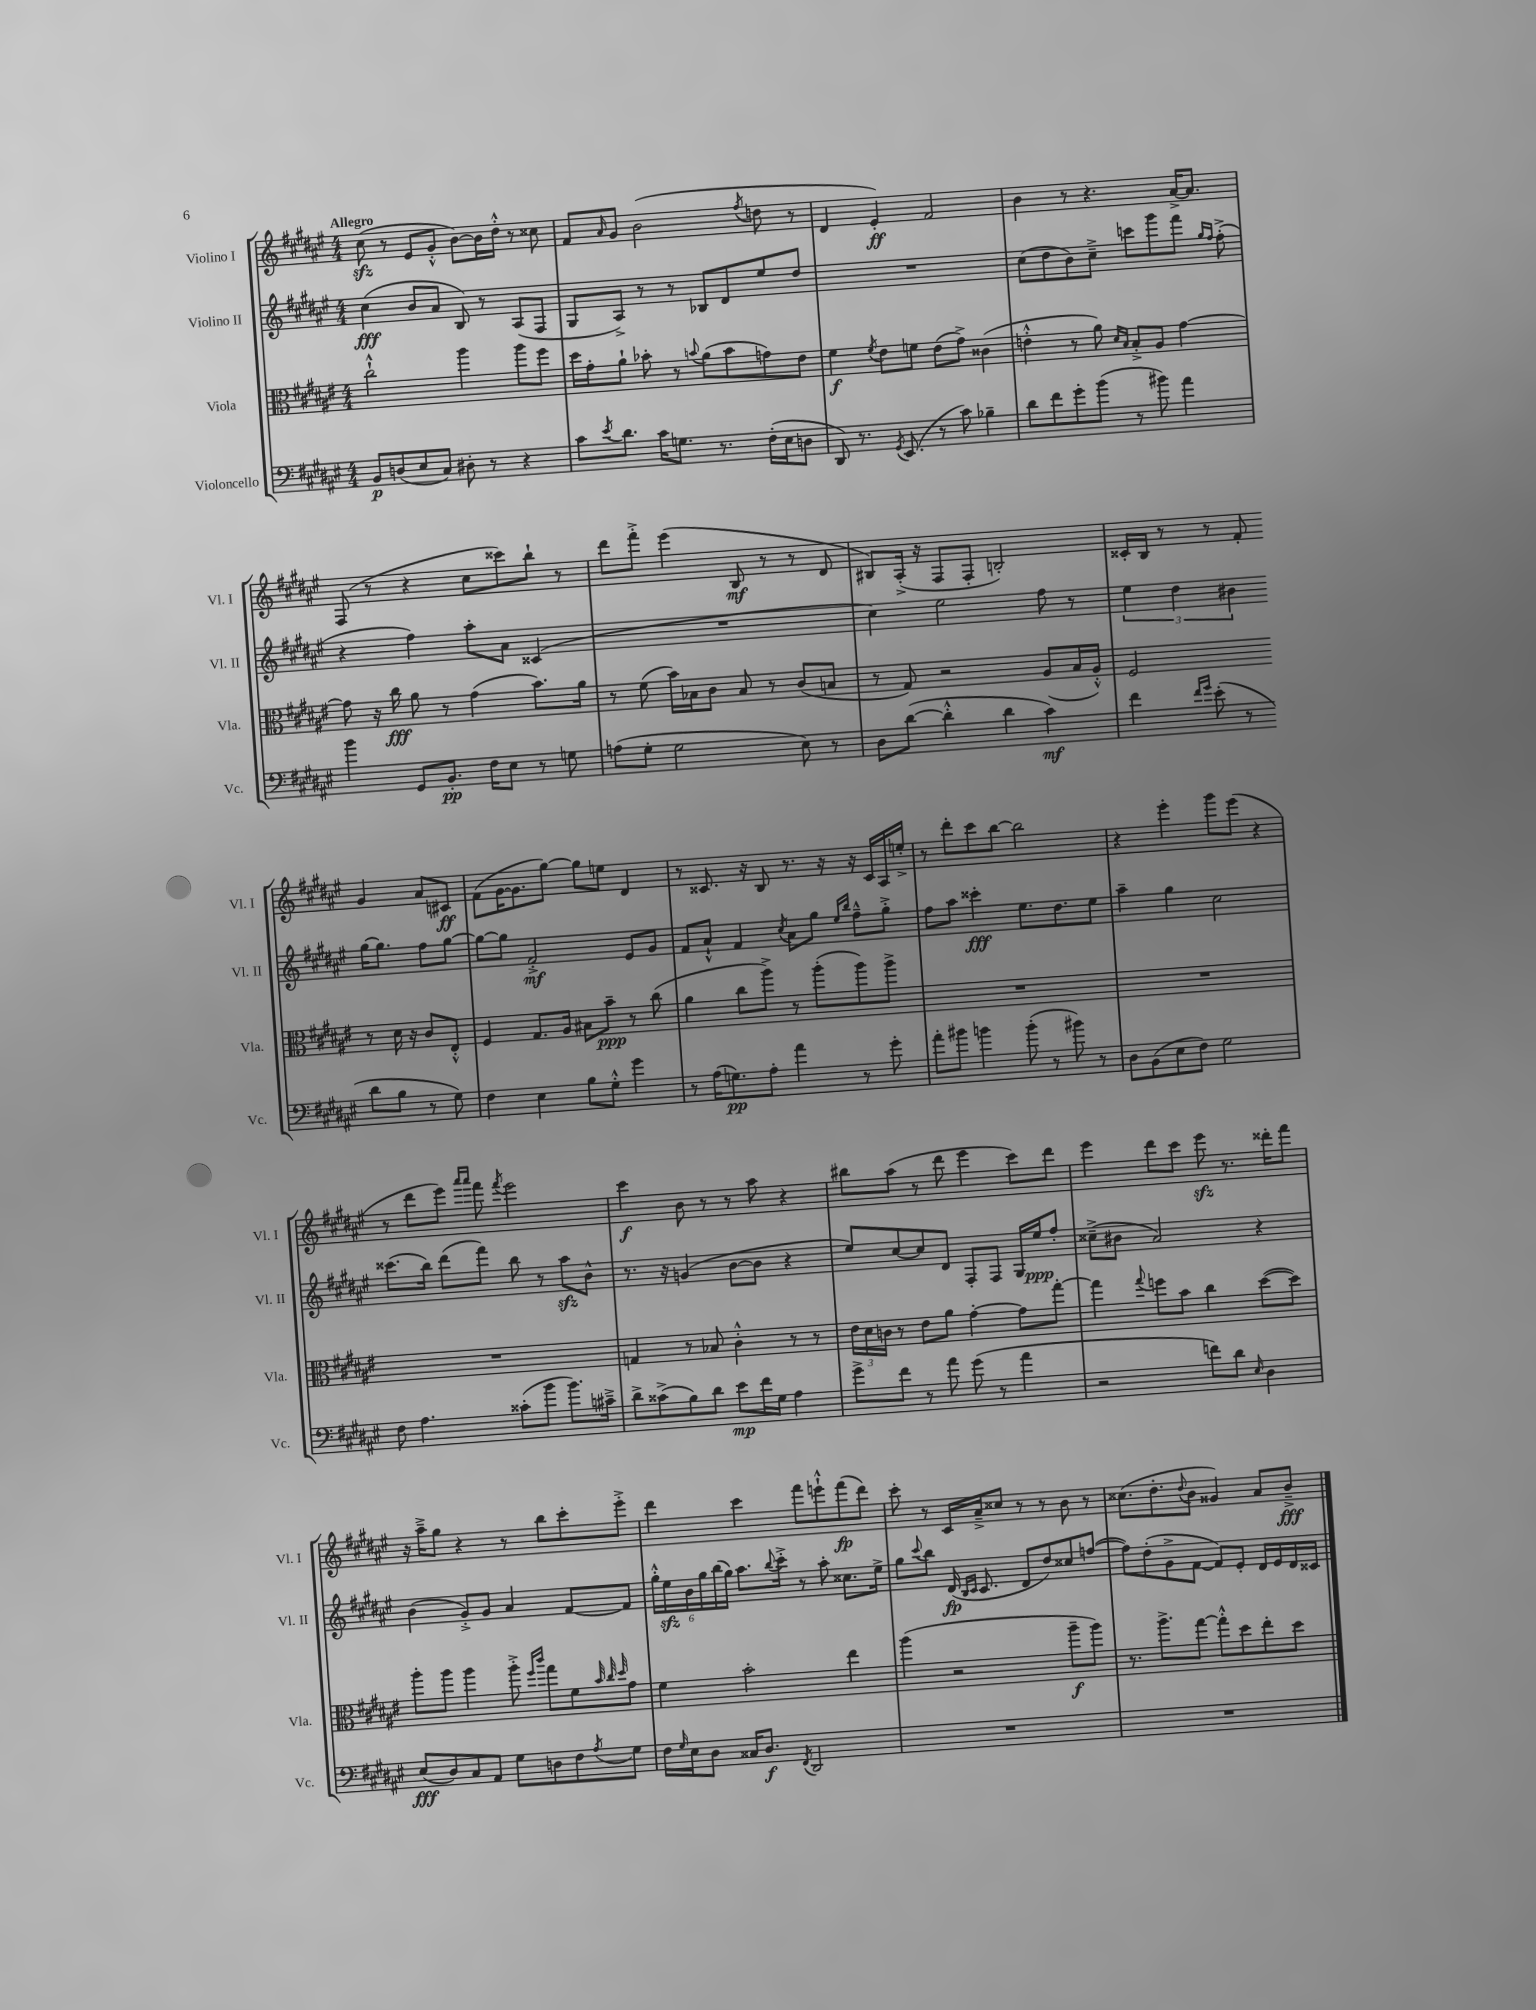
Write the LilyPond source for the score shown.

<<
\new StaffGroup <<
\new Staff = "s0" \with { instrumentName = "Violino I" shortInstrumentName = "Vl. I" } {
    \clef treble \key fis \major \numericTimeSignature \time 4/4 \tempo "Allegro"
    cis''8\sfz( r8 eis'8 gis'8-.-^ b'8~) b'16 dis''16-.-^ r8 cisis''8 |
    fis'8 \grace { ais'16 } gis'8 b'2( \acciaccatura { fis''8 } d''8 r8 |
    dis'4 eis'4-.\ff) fis'2 |
    b'4 r8 r4. ais'16~-> ais'8. |
    fis8( r8 r4 cis''8 cisis'''8) b''8-! r8 |
    dis'''8 fis'''8-.-> eis'''4( b8\mf r8 r8 dis'8 |
    bis8) ais16-.->( r16 fis8 fis8-. b2-.) |
    cisis'16-. b16 r8 r8 fis'8-. gis'4 ais'8 cis'8\ff |
    fis'8( gis'16~ gis'8. gis''8~) gis''8 e''8 dis'4 |
    r8 cisis'8. r16 b8 r8. r16 r16 cisis'16 ais16 e''16-.-> |
    r8 dis'''8-. cis'''8 b''8~ b''2 |
    r4 eis'''4-. gis'''8 eis'''8( r4 |
    r8 dis'''8 eis'''8) \grace { ais'''16 ais'''16 } fis'''8 \acciaccatura { fis'''8 } eis'''2 |
    cis'''4\f b'8 r8 r8 ais''8 r4 |
    bis''8 ais''8( r8 dis'''8 eis'''4 cis'''8) dis'''8 |
    eis'''4 dis'''8 cis'''8 eis'''8\sfz r8. disis'''16-. fis'''8 |
    r16 ais''16---> gis''8 r4 r8 b''8 cis'''8-. eis'''8-.-> |
    dis'''4 cis'''4 fis'''8 e'''8-!-^ fis'''8\fp( dis'''8) |
    cis'''8-. r8 cis'16 ais'16---> cisis''8 r8 r8 b'8 r8 |
    cisis''8.( dis''8.-. \appoggiatura { dis''8 } b'8 gisis'4) ais'8 b'8--->\fff \bar "|." |
}
\new Staff = "s1" \with { instrumentName = "Violino II" shortInstrumentName = "Vl. II" } {
    \clef treble \key fis \major \numericTimeSignature \time 4/4
    cis''4\fff( b'8 ais'8 b8) r8 ais8( fis8 |
    gis8 ais8->) r8 r8 bes8 dis'8 eis''8 dis''8 |
    R1 |
    cis''8( dis''8 b'8) cis''8---> c'''8 gis'''8 fis'''8 \grace { gis''16 fis''16 } fis''8-.->( |
    r4 fis''4) ais''8-. ais'8 cisis'4( |
    R1 |
    cis''4) eis''2 fis''8 r8 |
    \tuplet 3/2 { eis''4 dis''4 bis'4 } gis''16~ gis''8. fis''8 gis''8~ |
    gis''8~ gis''8 fis'2-.->\mf eis'8 gis'8 |
    fis'8 ais'8-!-^ fis'4 \acciaccatura { cis''8 } ais'8 gis''8 \grace { eis''16 b''16 } fis''8---^ gis''8-.-> |
    fis''8 ais''8 cisis'''4-.\fff eis''8. dis''8. eis''8 |
    ais''4-- gis''4 cis''2 |
    cisis'''8.( b''16) dis'''8( fis'''8) b''8 r8 ais''8\sfz b'8-^ |
    r8. r16 g'4( b'8~ b'8 r4 |
    eis''8) cis''8~ cis''8 dis'8 fis8-. fis8 gis16 eis''16\ppp fis''8-. |
    cisis''8--->( bis'8 ais'2) r4 |
    b'4( gis'8-.->) gis'8 ais'4 fis'8~ fis'8 |
    \tuplet 6/4 { gis''16-.-^ eis''16\sfz b'16 gis''16 b''16( gis''16) } ais''8. \appoggiatura { b''8 } cis'''16-.-> r8 ais''8-. cisis''8. eis''16-> |
    gis''8 \appoggiatura { cis'''8 } b''8 dis'16\fp( \grace { b16 cis'16 } cis'8. dis'8 dis''8) cisis''8 f''8~( |
    f''8) dis''8-.( gis'8-> fis'8~ fis'8) eis'8-. dis'16 eis'16 dis'16 cisis'16 \bar "|." |
}
\new Staff = "s2" \with { instrumentName = "Viola" shortInstrumentName = "Vla." } {
    \clef alto \key fis \major \numericTimeSignature \time 4/4
    cis''2-!-^ ais''4 ais''8 fis''8 |
    dis''16 gis'16-. ais'8-! bes'8-. r8 \appoggiatura { b'8 } ais'8( b'8 g'8) eis'8 |
    fis'4\f \acciaccatura { fis'8 } eis'8 f'8 eis'8( gis'8->) cisis'4( |
    e'4-.-^ r8 ais'8) \grace { dis'16 b16 } b8-.-> ais8 gis'4~ |
    gis'8 r16 cis''16\fff ais'8 r8 gis'4( b'8.) ais'16 |
    r8 fis'8( b'16) bes16 cis'8 bes8 r8 cis'8( b8 |
    r8 gis8) r2 ais8( b16 ais16-.-^) |
    fis2 r8 dis'16 r16 cis'8 eis8-.-^ |
    fis4 gis8. ais16 bis8 b'8--\ppp r8 cis''8( |
    ais'4 cis''8 ais''8->) r8 ais''8-.( ais''8) ais''8-> |
    R1 |
    R1 |
    R1 |
    g4 r8 bes8 cis'4-.-^ r8 r8 |
    \tuplet 3/2 { eis'16 dis'16 c'16 } r8 eis'8 ais'8 gis'4~-. gis'8 gis''8~-. |
    gis''4 \appoggiatura { gis''8 } f''8 b'8 cis''4 dis''8~( dis''8) |
    ais''8-. ais''8 ais''4 ais''8-.-> \grace { fis''16 cis'''16 } gis''8 fis'8 \grace { b'32 cis''32 dis''32 } gis'8 |
    fis'4 b'2-. eis''4 |
    ais''4( r2 ais''8--\f ais''8) |
    r8. ais''8.-> gis''8~ gis''8-.-^ dis''8 eis''8-. dis''8 \bar "|." |
}
\new Staff = "s3" \with { instrumentName = "Violoncello" shortInstrumentName = "Vc." } {
    \clef bass \key fis \major \numericTimeSignature \time 4/4
    b,8\p d8( eis8 cis8) dis8-. r8 r4 |
    cis'8 \acciaccatura { eis'8 } dis'8. cis'16 g8. r8. fis16-.( eis16 d8 |
    dis,8) r8. \acciaccatura { gis,8 } eis,8.( r8 cis'8) bes4-- |
    dis'8 fis'8 gis'8-. b'8( r8 bis'8) ais'4 |
    b'4 gis,8 b,8.-.\pp fis16 eis8 r8 g8 |
    a8( gis8-. gis2 eis8) r8 |
    dis8 dis'8~( dis'4-.-^ dis'4 cis'4\mf) |
    fis'4 \grace { fis'16 gis'16 } eis'8-.( r8 dis'8 b8 r8 gis8) |
    fis4 eis4 b8 gis8-.-^ gis'4 |
    r8 ais16( g8.\pp) ais8-. ais'4 r8 gis'8-. |
    ais'8-. bis'8 b'4 b'8-.( r8 bis'8) r8 |
    dis8 b,8( eis8 fis8) gis2 |
    fis8 ais4. cisis'8-.( b'8 b'8.) cis'16---> |
    dis'8-> cisis'8->( b8) dis'8 eis'8\mp fis'16 gis16 ais4 |
    gis'8-> fis'8 r8 ais'8 gis'8( r8 ais'4 |
    r2 f'8) dis'8 \grace { eis16 } dis4 |
    eis8\fff( dis8) cis8 ais,8 gis8 d8 fis8 \acciaccatura { ais8 } gis8 |
    fis16 \grace { gis16 } eis16 dis8 cisis16 dis8.\f \acciaccatura { fis,8 } dis,2 |
    R1 |
    R1 \bar "|." |
}
>>
>>
\layout { \context { \Score \remove "Bar_number_engraver" } }
